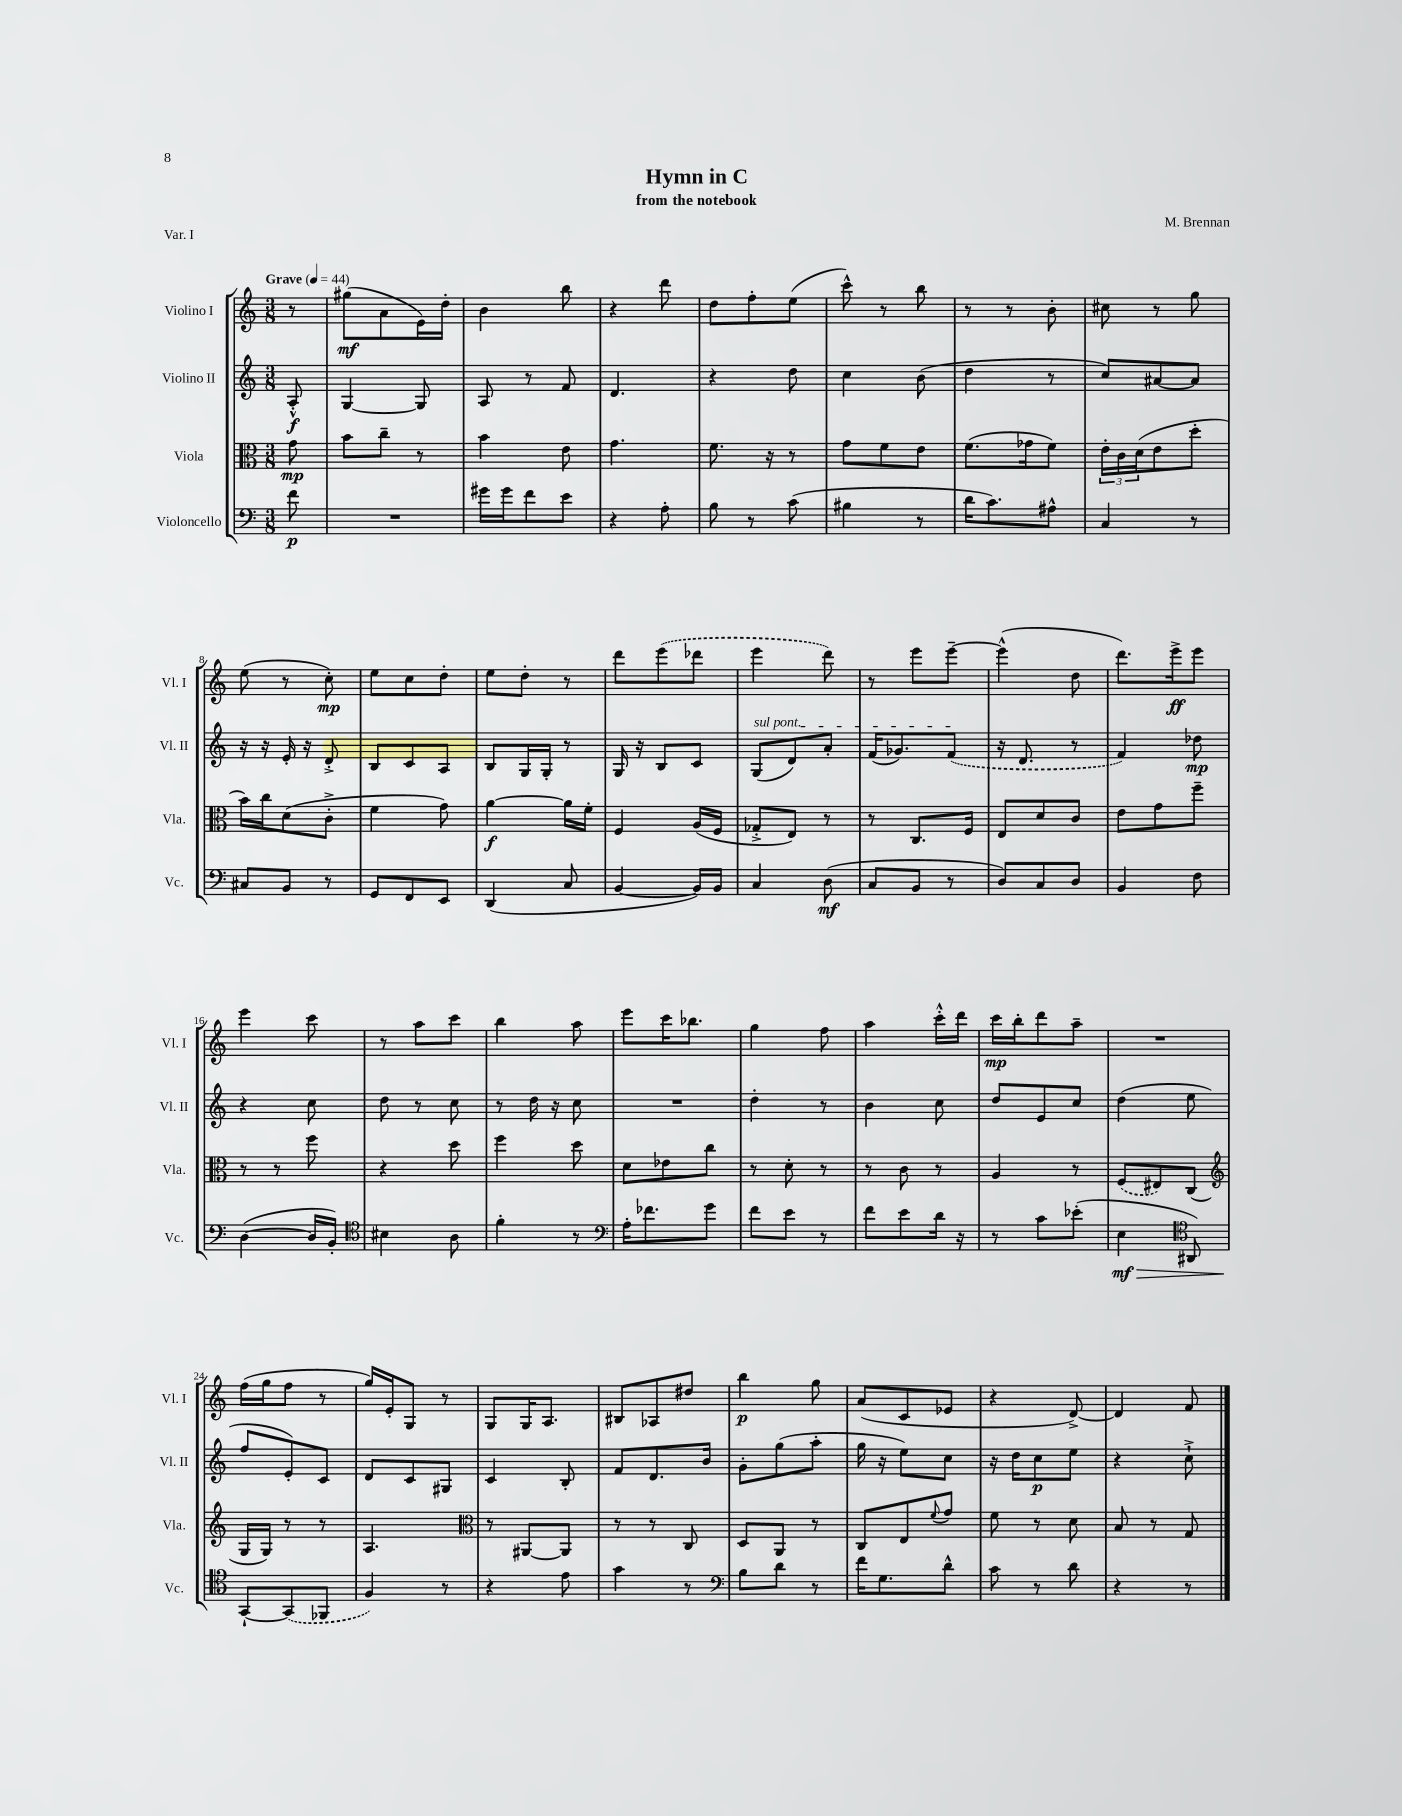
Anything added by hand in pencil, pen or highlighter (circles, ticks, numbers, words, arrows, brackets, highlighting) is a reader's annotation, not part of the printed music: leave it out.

**kern	**dynam	**kern	**dynam	**kern	**dynam	**kern	**dynam
*part4	*part4	*part3	*part3	*part2	*part2	*part1	*part1
*staff4	*staff4	*staff3	*staff3	*staff2	*staff2	*staff1	*staff1
*I"Violoncello	*	*I"Viola	*	*I"Violino II	*	*I"Violino I	*
*I'Vc.	*	*I'Vla.	*	*I'Vl. II	*	*I'Vl. I	*
*clefF4	*	*clefC3	*	*clefG2	*	*clefG2	*
*k[]	*	*k[]	*	*k[]	*	*k[]	*
*M3/8	*	*M3/8	*	*M3/8	*	*M3/8	*
*MM44	*	*MM44	*	*MM44	*	*MM44	*
=	=	=	=	=	=	=	=
!	!	!	!	!	!	!LO:TX:a:B:t=Grave	!
8f\	p	8g\	mp	8A'^^/	f	8r	.
=1	=1	=1	=1	=1	=1	=1	=1
4.r	.	8b\L	.	[4G/	.	(8gg#X\L	mf
.	.	8cc~\J	.	.	.	8a\	.
.	.	8r	.	8G/]	.	16e\L)	.
.	.	.	.	.	.	16dd'\JJ	.
=2	=2	=2	=2	=2	=2	=2	=2
16g#X\LL	.	4b\	.	8A/	.	4b\	.
16g#\J	.	.	.	.	.	.	.
8f\	.	.	.	8r	.	.	.
8e\J	.	8e\	.	8f/	.	8bb\	.
=3	=3	=3	=3	=3	=3	=3	=3
4r	.	4.g\	.	4.d/	.	4r	.
8A'\	.	.	.	.	.	8ddd\	.
=4	=4	=4	=4	=4	=4	=4	=4
8B\	.	8.f\	.	4r	.	8dd\L	.
8r	.	.	.	.	.	8ff'\	.
.	.	16r	.	.	.	.	.
(8c\	.	8r	.	8dd\	.	(8ee\J	.
=5	=5	=5	=5	=5	=5	=5	=5
4B#X\	.	8g\L	.	4cc\	.	8ccc^^\)	.
.	.	8f\	.	.	.	8r	.
8r	.	8e\J	.	(8b\	.	8bb\	.
=6	=6	=6	=6	=6	=6	=6	=6
16d\KL	.	(8.f\L	.	4dd\	.	8r	.
8.c\)	.	.	.	.	.	.	.
.	.	.	.	.	.	8r	.
.	.	16g-X\k	.	.	.	.	.
8A#X^^\J	.	8f\J)	.	8r	.	8b'\	.
=7	=7	=7	=7	=7	=7	=7	=7
4C/	.	24e'\LL	.	8cc/L)	.	8cc#X\	.
.	.	24c\	.	.	.	.	.
.	.	(24d\J	.	.	.	.	.
.	.	8e\	.	[8a#X/	.	8r	.
8r	.	8dd'\J	.	8a#/J]	.	8gg\	.
!!LO:LB:g=z
=8	=8	=8	=8	=8	=8	=8	=8
8C#X/L	.	16b\LL)	.	16r	.	(8ee\	.
.	.	16cc\J	.	16r	.	.	.
8BB/J	.	(8d\	.	16e'/	.	8r	.
.	.	.	.	16r	.	.	.
8r	.	8c'^\J	.	8d'^/	.	8cc'\)	mp
=9	=9	=9	=9	=9	=9	=9	=9
8GG/L	.	4f\	.	8B/L	.	8ee\L	.
8FF/	.	.	.	8c/	.	8cc\	.
8EE/J	.	8g\)	.	8A/J	.	8dd'\J	.
=10	=10	=10	=10	=10	=10	=10	=10
(4DD/	.	[4a\	f	8B/L	.	8ee\L	.
.	.	.	.	16G/L	.	8dd'\J	.
.	.	.	.	16G'/JJ	.	.	.
8C/	.	16a\LL]	.	8r	.	8r	.
.	.	16f'\JJ	.	.	.	.	.
=11	=11	=11	=11	=11	=11	=11	=11
[4BB/	.	4F/	.	16G/	.	8ddd\L	.
.	.	.	.	16r	.	.	.
.	.	.	.	8B/L	.	(8eee\	.
16BB/LL])	.	(16A/LL	.	8c/J	.	8ddd-X\J	.
16BB/JJ	.	16F/JJ	.	.	.	.	.
=12	=12	=12	=12	=12	=12	=12	=12
!	!	!	!	!LO:TX:a:i:t=sul pont.	!	!	!
4C/	.	8G-X'^/L	.	(8G/L	.	4eee\	.
.	.	8E/J)	.	8d/)	.	.	.
(8D\	mf	8r	.	8a'/J	.	8ddd\)	.
=13	=13	=13	=13	=13	=13	=13	=13
8C/L	.	8r	.	(16f/KL	.	8r	.
.	.	.	.	8.g-X/)	.	.	.
8BB/J	.	8.C/L	.	.	.	8eee\L	.
8r	.	.	.	(8f/J	.	[8eee~\J	.
.	.	16F/Jk	.	.	.	.	.
=14	=14	=14	=14	=14	=14	=14	=14
8D/L)	.	8E/L	.	16r	.	(4eee^^\]	.
.	.	.	.	8.d/	.	.	.
8C/	.	8d/	.	.	.	.	.
8D/J	.	8c/J	.	8r	.	8dd\	.
=15	=15	=15	=15	=15	=15	=15	=15
4BB/	.	8e\L	.	4f/)	.	8.ddd\L)	.
.	.	8g\	.	.	.	.	.
.	.	.	.	.	.	16eee^\k	ff
8F\	.	8ff~\J	.	8dd-X\	mp	8eee\J	.
!!LO:LB:g=z
=16	=16	=16	=16	=16	=16	=16	=16
([4D\	.	8r	.	4r	.	4eee\	.
.	.	8r	.	.	.	.	.
16D/LL]	.	8ff\	.	8cc\	.	8ccc\	.
16BB'/JJ)	.	.	.	.	.	.	.
=17	=17	=17	=17	=17	=17	=17	=17
*clefC4	*	*	*	*	*	*	*
4B#X\	.	4r	.	8dd\	.	8r	.
.	.	.	.	8r	.	8aa\L	.
8A\	.	8dd\	.	8cc\	.	8ccc\J	.
=18	=18	=18	=18	=18	=18	=18	=18
4f'\	.	4ff\	.	8r	.	4bb\	.
.	.	.	.	16dd\	.	.	.
.	.	.	.	16r	.	.	.
8r	.	8dd\	.	8cc\	.	8aa\	.
=19	=19	=19	=19	=19	=19	=19	=19
*clefF4	*	*	*	*	*	*	*
16A'\KL	.	8d\L	.	4.r	.	8eee\L	.
8.f-X\	.	.	.	.	.	.	.
.	.	8e-X\	.	.	.	16ccc\K	.
.	.	.	.	.	.	8.bb-X\J	.
8g\J	.	8cc\J	.	.	.	.	.
=20	=20	=20	=20	=20	=20	=20	=20
8f\L	.	8r	.	4dd'\	.	4gg\	.
8e\J	.	8d'\	.	.	.	.	.
8r	.	8r	.	8r	.	8ff\	.
=21	=21	=21	=21	=21	=21	=21	=21
8f\L	.	8r	.	4b\	.	4aa\	.
8e\	.	8c\	.	.	.	.	.
16d\Jk	.	8r	.	8cc\	.	16ccc'^^\LL	.
16r	.	.	.	.	.	16ddd\JJ	.
=22	=22	=22	=22	=22	=22	=22	=22
8r	.	4A/	.	8dd/L	.	16ccc\LL	mp
.	.	.	.	.	.	16bb'\J	.
8c\L	.	.	.	8e/	.	8ddd\	.
(8e-X'\J	.	8r	.	8cc/J	.	8aa~\J	.
=23	=23	=23	=23	=23	=23	=23	=23
!	!LO:HP:b	!	!	!	!	!	!
4E\	> mf	(8F/L	.	(4dd\	.	4.r	.
.	.	8E#X/)	.	.	.	.	.
*clefC4	*	*	*	*	*	*	*
8AA#X/)	.	(8C/J	.	8ee\	.	.	.
!!LO:LB:g=z
=24	=24	=24	=24	=24	=24	=24	=24
*	*	*clefG2	*	*	*	*	*
[8GG`/L	.	16G/LL	.	8ff/L	.	(16ff\LL	.
.	.	16G/JJ)	.	.	.	16gg\J	.
(8GG/]	]	8r	.	8e'/)	.	8ff\J	.
8FF-X/J	.	8r	.	8c/J	.	8r	.
=25	=25	=25	=25	=25	=25	=25	=25
4F/)	.	4.A/	.	8d/L	.	16gg/LL)	.
.	.	.	.	.	.	16e'/J	.
.	.	.	.	8c/	.	8G/J	.
8r	.	.	.	8G#X/J	.	8r	.
=26	=26	=26	=26	=26	=26	=26	=26
*	*	*clefC3	*	*	*	*	*
4r	.	8r	.	4c/	.	8G/L	.
.	.	[8AA#X/L	.	.	.	16G/K	.
.	.	.	.	.	.	8.A/J	.
8e\	.	8AA#/J]	.	8B'/	.	.	.
=27	=27	=27	=27	=27	=27	=27	=27
4g\	.	8r	.	8f/L	.	8B#X/L	.
.	.	8r	.	8.d/	.	8A-X/	.
8r	.	8C/	.	.	.	8dd#X/J	.
.	.	.	.	16b/Jk	.	.	.
=28	=28	=28	=28	=28	=28	=28	=28
*clefF4	*	*	*	*	*	*	*
8B\L	.	8D/L	.	8g'\L	.	4bb\	p
8d\J	.	8AA/J	.	(8gg\	.	.	.
8r	.	8r	.	8aa'\J	.	8gg\	.
=29	=29	=29	=29	=29	=29	=29	=29
16f\KL	.	8C/L	.	16gg\	.	(8a/L	.
8.G\	.	.	.	16r	.	.	.
.	.	8E/	.	8ee\L)	.	8c/	.
.	.	8qqf/	.	.	.	.	.
8d^^\J	.	8g/J	.	8cc\J	.	8e-X/J	.
=30	=30	=30	=30	=30	=30	=30	=30
8c\	.	8f\	.	16r	.	4r	.
.	.	.	.	16dd\KL	.	.	.
8r	.	8r	.	8cc\	p	.	.
8d\	.	8d\	.	8ee\J	.	[8d^/)	.
=31	=31	=31	=31	=31	=31	=31	=31
4r	.	8B/	.	4r	.	4d/]	.
.	.	8r	.	.	.	.	.
8r	.	8G/	.	8cc`^\	.	8f/	.
==	==	==	==	==	==	==	==
*-	*-	*-	*-	*-	*-	*-	*-
